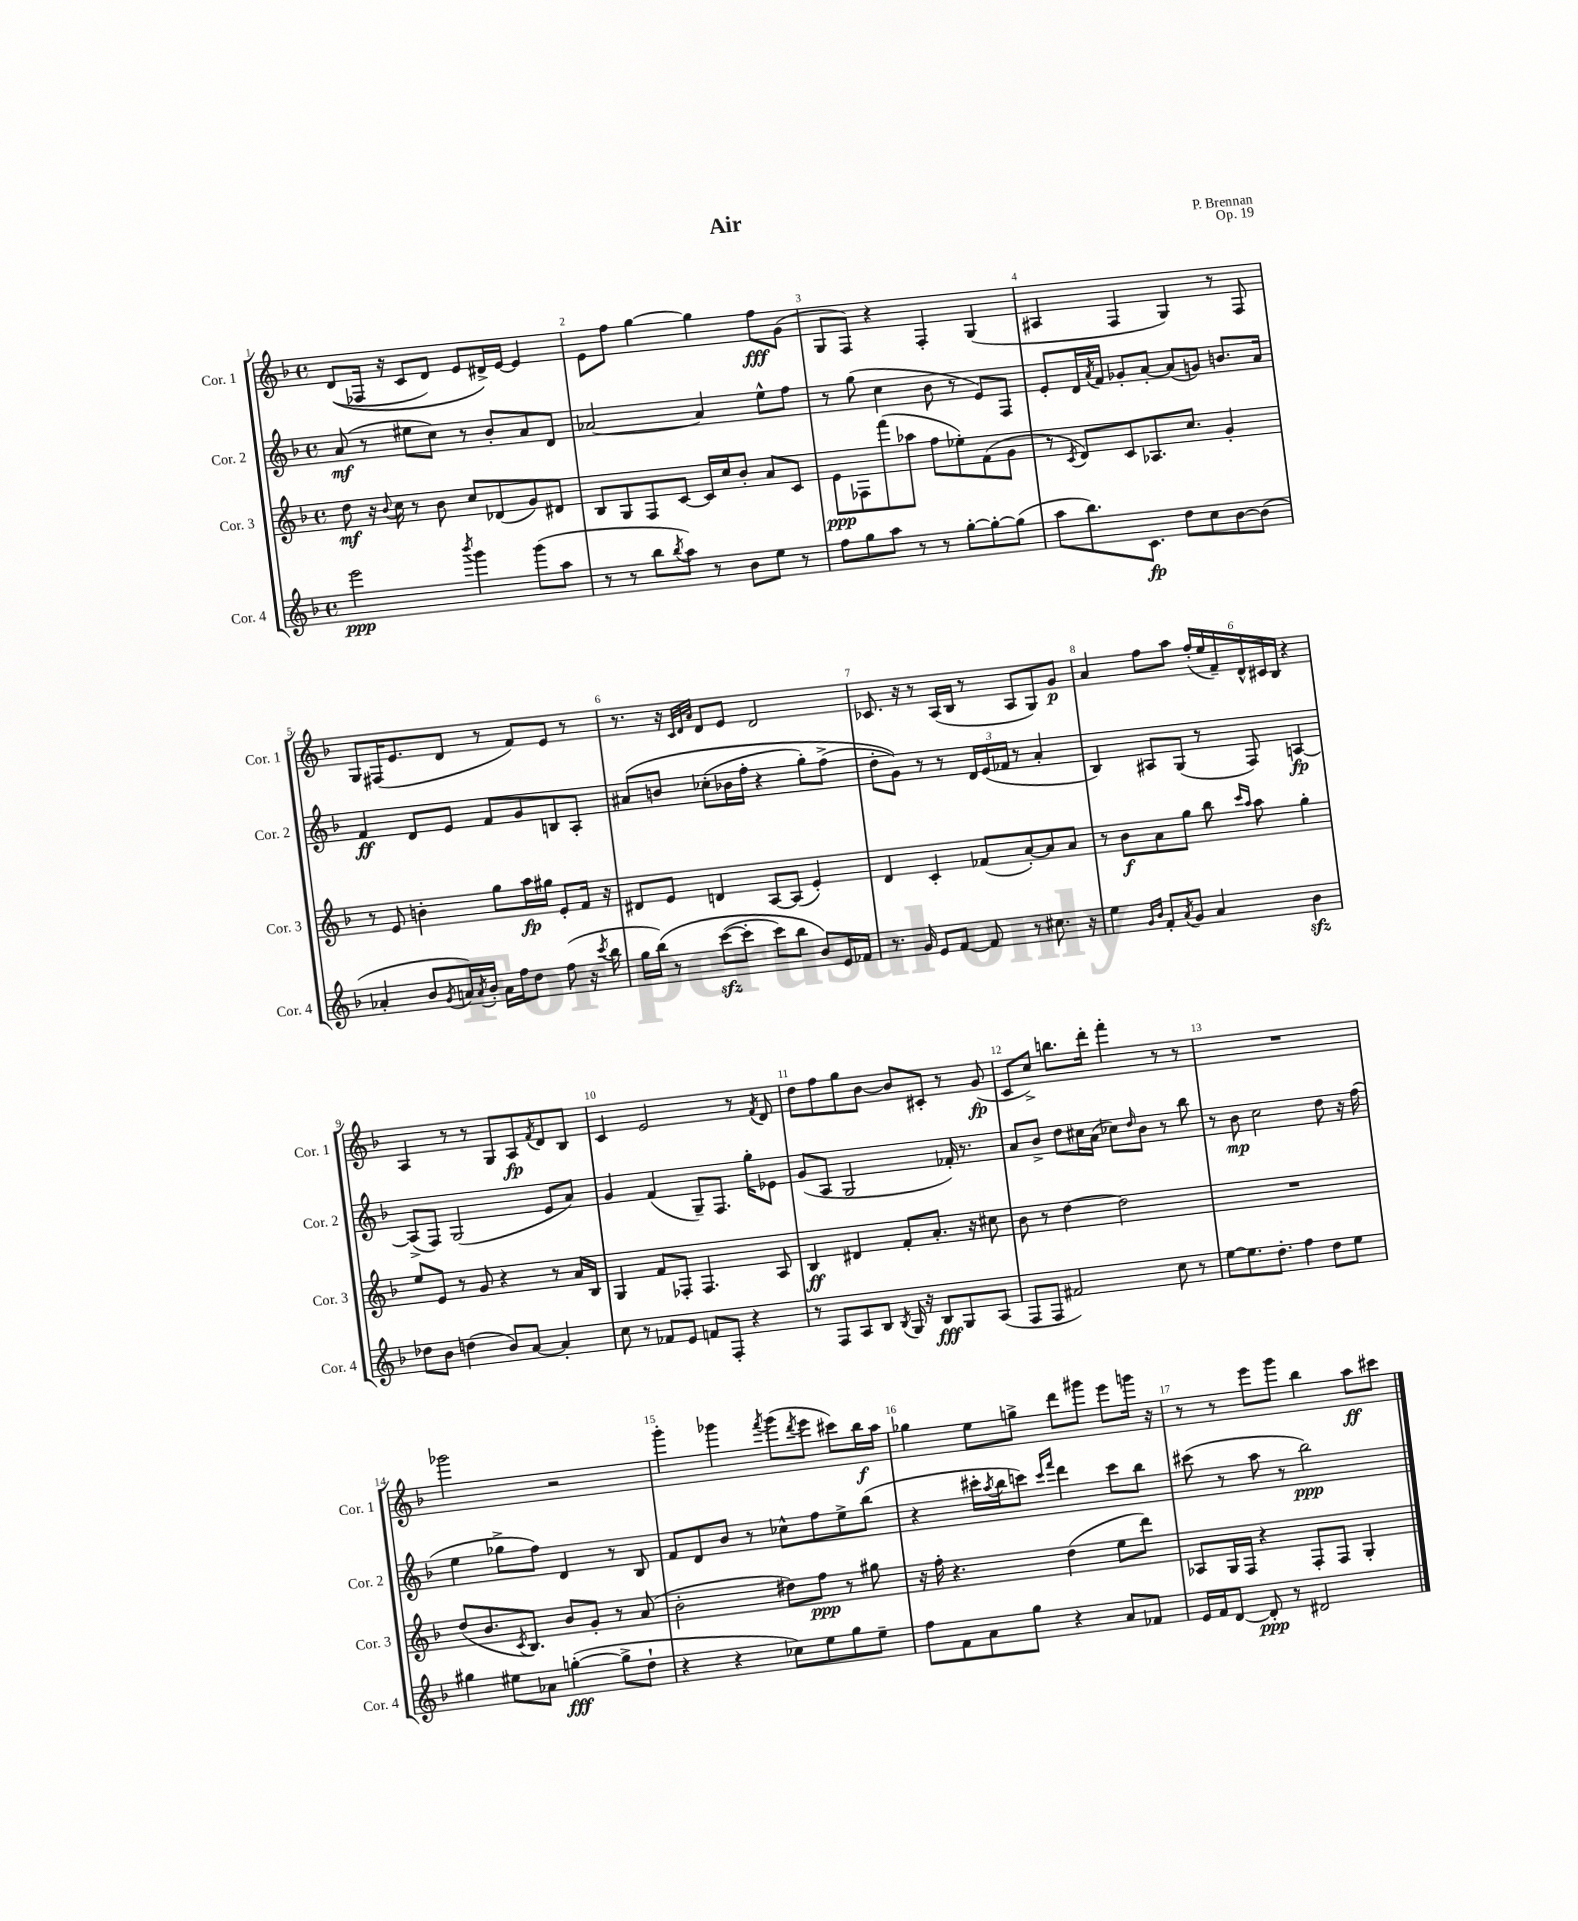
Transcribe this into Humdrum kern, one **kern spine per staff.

**kern	**dynam	**kern	**dynam	**kern	**dynam	**kern	**dynam
*part4	*part4	*part3	*part3	*part2	*part2	*part1	*part1
*staff4	*staff4	*staff3	*staff3	*staff2	*staff2	*staff1	*staff1
*I"Cor. 4	*	*I"Cor. 3	*	*I"Cor. 2	*	*I"Cor. 1	*
*I'Cor. 4	*	*I'Cor. 3	*	*I'Cor. 2	*	*I'Cor. 1	*
*clefG2	*	*clefG2	*	*clefG2	*	*clefG2	*
*k[b-]	*	*k[b-]	*	*k[b-]	*	*k[b-]	*
*M4/4	*	*M4/4	*	*M4/4	*	*M4/4	*
*met(c)	*	*met(c)	*	*met(c)	*	*met(c)	*
=1	=1	=1	=1	=1	=1	=1	=1
2eee\	ppp	8dd\	mf	(8a/	mf	((8d/L	.
.	.	16r	.	8r	.	16F-X/Jk	.
.	.	8qqb-/	.	.	.	.	.
.	.	16cc\	.	.	.	16r	.
.	.	8r	.	8ee#X\L	.	8c/L	.
.	.	8b-\	.	8cc\J)	.	8d/J)	.
8qbbb-/	.	.	.	.	.	.	.
4ggg\	.	8cc/L	.	8r	.	8e/L	.
.	.	(8d-X/	.	8b-'/L	.	16d#X^/L)	.
.	.	.	.	.	.	[16e/JJ	.
(8ggg\L	.	8g/)	.	8a/	.	4e/]	.
8aa\J	.	8d#X/J	.	8d/J	.	.	.
=2	=2	=2	=2	=2	=2	=2	=2
8r	.	8B-/L	.	[2a-X/	.	8e\L	.
8r	.	8G/	.	.	.	8ff\J	.
8bb-\L	.	8F/	.	.	.	[4gg\	.
8qbb-/	.	.	.	.	.	.	.
8aa\J)	.	[8c/J	.	.	.	.	.
8r	.	16c/LL]	.	4a-/]	.	4gg\]	.
.	.	16cc/J	.	.	.	.	.
8b-\L	.	8b-'/J	.	.	.	.	.
8ee\J	.	8a/L	.	8ee^^\L	.	8ff\L	fff
8r	.	8c/J	.	8ff\J	.	(8g\J	.
=3	=3	=3	=3	=3	=3	=3	=3
8ff\L	.	8e\L	ppp	8r	.	8G/L	.
8gg\	.	8F-X\	.	(8gg\	.	8F/J)	.
8aa\J	.	(8fff\	.	4cc\	.	4r	.
8r	.	8aa-X\J	.	.	.	.	.
8r	.	8ff\L	.	8b-\	.	4F'/	.
[8gg'\L	.	8ee-X'\)	.	8r	.	.	.
8gg'\_	.	(8f\	.	8e/L)	.	(4G/	.
(8gg\J]	.	8g\J	.	8F/J	.	.	.
=4	=4	=4	=4	=4	=4	=4	=4
8aa\L	.	8r	.	8e'/L	.	4A#X/	.
.	.	8qc/	.	.	.	.	.
8.bb-\)	.	8d/L)	.	16d/L	.	.	.
.	.	.	.	8qa/	.	.	.
.	.	.	.	16f/JJ	.	.	.
.	.	8c/	.	8g-X'/L	.	4F/	.
8.c\J	fp	.	.	.	.	.	.
.	.	8.A-X/	.	[8a'/J	.	.	.
8dd\L	.	.	.	(8a/L]	.	4G/)	.
.	.	8.cc/J	.	.	.	.	.
8cc\	.	.	.	8gn/J)	.	.	.
[8b-\	.	4g'/	.	8.bn/L	.	8r	.
(8b-\J]	.	.	.	.	.	8F/	.
.	.	.	.	16a/Jk	.	.	.
!!LO:LB:g=z
=5	=5	=5	=5	=5	=5	=5	=5
4a-X'/	.	8r	.	4f/	ff	8G/L	.
.	.	8e/	.	.	.	(16F#X/K	.
.	.	.	.	.	.	8.e/	.
8b-/L	.	4bn'\	.	8d/L	.	.	.
8qg/	.	.	.	.	.	.	.
16an/L)	.	.	.	8e/J	.	8d/J	.
8qa/	.	.	.	.	.	.	.
16b-'/JJ	.	.	.	.	.	.	.
16a\LL	.	8gg\L	.	8f/L	.	8r	.
16ff\J	.	.	.	.	.	.	.
8dd\J	.	16aa\L	fp	8g/	.	8f/L)	.
.	.	16gg#X\JJ	.	.	.	.	.
(8ff\	.	8e'/L	.	8Bn/	.	8e/J	.
16r	.	16f/Jk	.	8A'/J	.	8r	.
8qccc/	.	.	.	.	.	.	.
16bb-\	.	16r	.	.	.	.	.
=6	=6	=6	=6	=6	=6	=6	=6
16gg\LL	.	8d#X/L	.	(8a#X/L	.	8.r	.
(16bb-\JJ)	.	.	.	.	.	.	.
8r	.	8e/J	.	8bn/J	.	.	.
.	.	.	.	.	.	16r	.
.	.	.	.	.	.	32qqc/LLL	.
.	.	.	.	.	.	32qqd/	.
.	.	.	.	.	.	32qqa/JJJ	.
([8ccczz\L	.	4dn/	.	(8cc-X'\L	.	8d/L	.
8ccc'\J]	.	.	.	16b-X\L	.	8e/J	.
.	.	.	.	16ff'\JJ	.	.	.
8ccc\L)	.	[8A/L	.	4r	.	2d/	.
8bb-\J	.	(8A/J]	.	.	.	.	.
8b-/L)	.	4e'/)	.	8gg'\L)	.	.	.
16e/L	.	.	.	(8ff^\J	.	.	.
16f-X/JJ	.	.	.	.	.	.	.
=7	=7	=7	=7	=7	=7	=7	=7
8.r	.	4d/	.	8dd'\L	.	8.c-X/	.
.	.	.	.	8g\J))	.	.	.
16g/	.	.	.	.	.	16r	.
8e/L	.	4c'/	.	8r	.	8r	.
[8f/J	.	.	.	8r	.	(16A/LL	.
.	.	.	.	.	.	16B-/JJ	.
8f/]	.	(8f-X/L	.	24d/LL	.	8r	.
.	.	.	.	(24e/	.	.	.
.	.	.	.	24f-X/JJ	.	.	.
8r	.	[8a'/)	.	8r	.	8A/L	.
8.cc#X\	.	8a/]	.	4a'/	.	8G/)	.
.	.	8a/J	.	.	.	8g/J	p
16r	.	.	.	.	.	.	.
=8	=8	=8	=8	=8	=8	=8	=8
4ee\	.	8r	.	4B-/)	.	4a/	.
.	.	8b-\L	f	.	.	.	.
16qqg/LL	.	.	.	.	.	.	.
16qqb-/JJ	.	.	.	.	.	.	.
8f'/L	.	8a\	.	8A#X/L	.	8ff\L	.
8qa/	.	.	.	.	.	.	.
8g/J	.	8gg\J	.	(8G/J	.	8aa\J	.
4a/	.	8bb-\	.	8r	.	(24ff'/LL	.
.	.	.	.	.	.	24ee/	.
.	.	.	.	.	.	24f~/)	.
.	.	16qqccc/LL	.	.	.	.	.
.	.	16qqaa/JJ	.	.	.	.	.
.	.	8aa\	.	8F/)	.	24d^^/	.
.	.	.	.	.	.	24c#X/	.
.	.	.	.	.	.	24B-/JJ	.
4b-zz\	.	4gg'\	.	[4An/	fp	4r	.
!!LO:LB:g=z
=9	=9	=9	=9	=9	=9	=9	=9
8dd-X\L	.	8ee/L	.	(8A^/L]	.	4A/	.
8b-\J	.	8e/J	.	8F/J)	.	.	.
(4ddn\	.	8r	.	(2G/	.	8r	.
.	.	8g/	.	.	.	8r	.
8b-/L)	.	4r	.	.	.	8G/L	.
[8a/J	.	.	.	.	.	8A/	fp
.	.	.	.	.	.	8qf/	.
4a'/]	.	8r	.	8e/L	.	8d/	.
.	.	16a/LL	.	8a/J)	.	8B-/J	.
.	.	16B-/JJ	.	.	.	.	.
=10	=10	=10	=10	=10	=10	=10	=10
8cc\	.	4G/	.	4g/	.	4c/	.
8r	.	.	.	.	.	.	.
8f-X/L	.	8f/L	.	(4f/	.	2e/	.
8e/J	.	8F-X'/J	.	.	.	.	.
8fn/L	.	4.F-/	.	8G~/L)	.	.	.
8F'/J	.	.	.	8.F/J	.	.	.
4r	.	.	.	.	.	8r	.
.	.	.	.	16gg'\KL	.	.	.
.	.	.	.	.	.	8qf/	.
.	.	8A/	.	8e-X\J	.	8d/	.
=11	=11	=11	=11	=11	=11	=11	=11
8r	.	4B-/	ff	(8g/L	.	8dd\L	.
8F/L	.	.	.	8A/J	.	8ff\	.
8A/	.	4d#X/	.	2G/	.	8gg\	.
8B-/J	.	.	.	.	.	[8b-\J	.
8qB-/	.	.	.	.	.	.	.
16G/	.	8f'/L	.	.	.	8b-/L]	.
16r	.	.	.	.	.	.	.
8B-/L	fff	8.a'/J	.	.	.	8c#X'/J	.
8G/	.	.	.	16f-X'/)	.	8r	.
.	.	16r	.	8.r	.	.	.
(8A/J	.	8cc#X\	.	.	.	(8g/	fp
=12	=12	=12	=12	=12	=12	=12	=12
8F/L	.	8b-\	.	8a/L	.	8c/L	.
8F/J	.	8r	.	8b-^/J	.	8cc^/J)	.
2f#X/)	.	[4dd\	.	8dd\L	.	8.bbn\L	.
.	.	.	.	16cc#X\L	.	.	.
.	.	.	.	(16a\JJ	.	16ddd'\Jk	.
.	.	2dd\]	.	8cc-X\L)	.	4fff'\	.
.	.	.	.	16qqdd/	.	.	.
.	.	.	.	8b-\J	.	.	.
8cc\	.	.	.	8r	.	8r	.
8r	.	.	.	8bb-\	.	8r	.
=13	=13	=13	=13	=13	=13	=13	=13
[8ee\L	.	1r	.	8r	.	1r	.
8.ee\]	.	.	.	8b-\	mp	.	.
.	.	.	.	2cc\	.	.	.
8.dd'\J	.	.	.	.	.	.	.
4ff\	.	.	.	.	.	.	.
8dd\L	.	.	.	8dd\	.	.	.
8ee\J	.	.	.	16r	.	.	.
.	.	.	.	(16ff\	.	.	.
!!LO:LB:g=z
=14	=14	=14	=14	=14	=14	=14	=14
4gg#X\	.	(8dd/L	.	4ee\	.	2ggg-X\	.
.	.	8.b-/	.	.	.	.	.
8ee#X\L	.	.	.	8gg-X^\L	.	.	.
.	.	8qc/	.	.	.	.	.
.	.	8.B-/J)	.	.	.	.	.
8a-X\J	.	.	.	8ff\J)	.	.	.
([4ggn'\	fff	8b-/L	.	4d/	.	2r	.
.	.	8g'/J	.	.	.	.	.
8gg^\L]	.	8r	.	8r	.	.	.
8dd`\J	.	(8a/	.	8B-/	.	.	.
=15	=15	=15	=15	=15	=15	=15	=15
4r	.	2b-'\	.	8f/L	.	4ggg'\	.
.	.	.	.	8d/	.	.	.
4r	.	.	.	8b-/J	.	4ggg-X\	.
.	.	.	.	8r	.	.	.
.	.	.	.	.	.	8qfff/	.
8cc-X\L)	.	8dd#X\L)	.	8cc-X^^\L	.	(8ggg-\L	.
.	.	.	.	.	.	8qddd/	.
8ee\	.	8ff\J	ppp	8ff\	.	8eee\J	.
8gg\	.	8r	.	8ee^\	.	8ccc#X\L)	.
8ee~\J	.	8gg#X\	.	(8bb-\J	.	16bb-\L	f
.	.	.	.	.	.	16aa\JJ	.
=16	=16	=16	=16	=16	=16	=16	=16
8ff\L	.	16r	.	4r	.	4gg-X\	.
.	.	16ff'\	.	.	.	.	.
8f\	.	4.r	.	.	.	.	.
8a\	.	.	.	16ccc#X'\LL	.	8ee\L	.
.	.	.	.	8qaa/	.	.	.
.	.	.	.	16bb-\J	.	.	.
8gg\J	.	.	.	8cccn\J)	.	8ggn^\J	.
.	.	.	.	16qqccc/LL	.	.	.
.	.	.	.	16qqfff/JJ	.	.	.
4r	.	(4dd\	.	4ddd\	.	8ddd\L	.
.	.	.	.	.	.	8ggg#X\J	.
8a/L	.	8ee\L	.	8ccc\L	.	8eee\L	.
8f-X/J	.	8ddd\J)	.	8bb-\J	.	16gggn\Jk	.
.	.	.	.	.	.	16r	.
=17	=17	=17	=17	=17	=17	=17	=17
16e/LL	.	8A-X/L	.	(8ccc#X\	.	8r	.
16f/J	.	.	.	.	.	.	.
[8d/J	.	16G/L	.	8r	.	8r	.
.	.	16F/JJ	.	.	.	.	.
8d'/]	ppp	4r	.	8aa\	.	8eee\L	.
8r	.	.	.	8r	.	8ggg\J	.
2d#X/	.	8F'/L	.	2bb-\)	ppp	4bb-\	.
.	.	8F/J	.	.	.	.	.
.	.	4G'/	.	.	.	8aa\L	ff
.	.	.	.	.	.	8ccc#X\J	.
==	==	==	==	==	==	==	==
*-	*-	*-	*-	*-	*-	*-	*-
